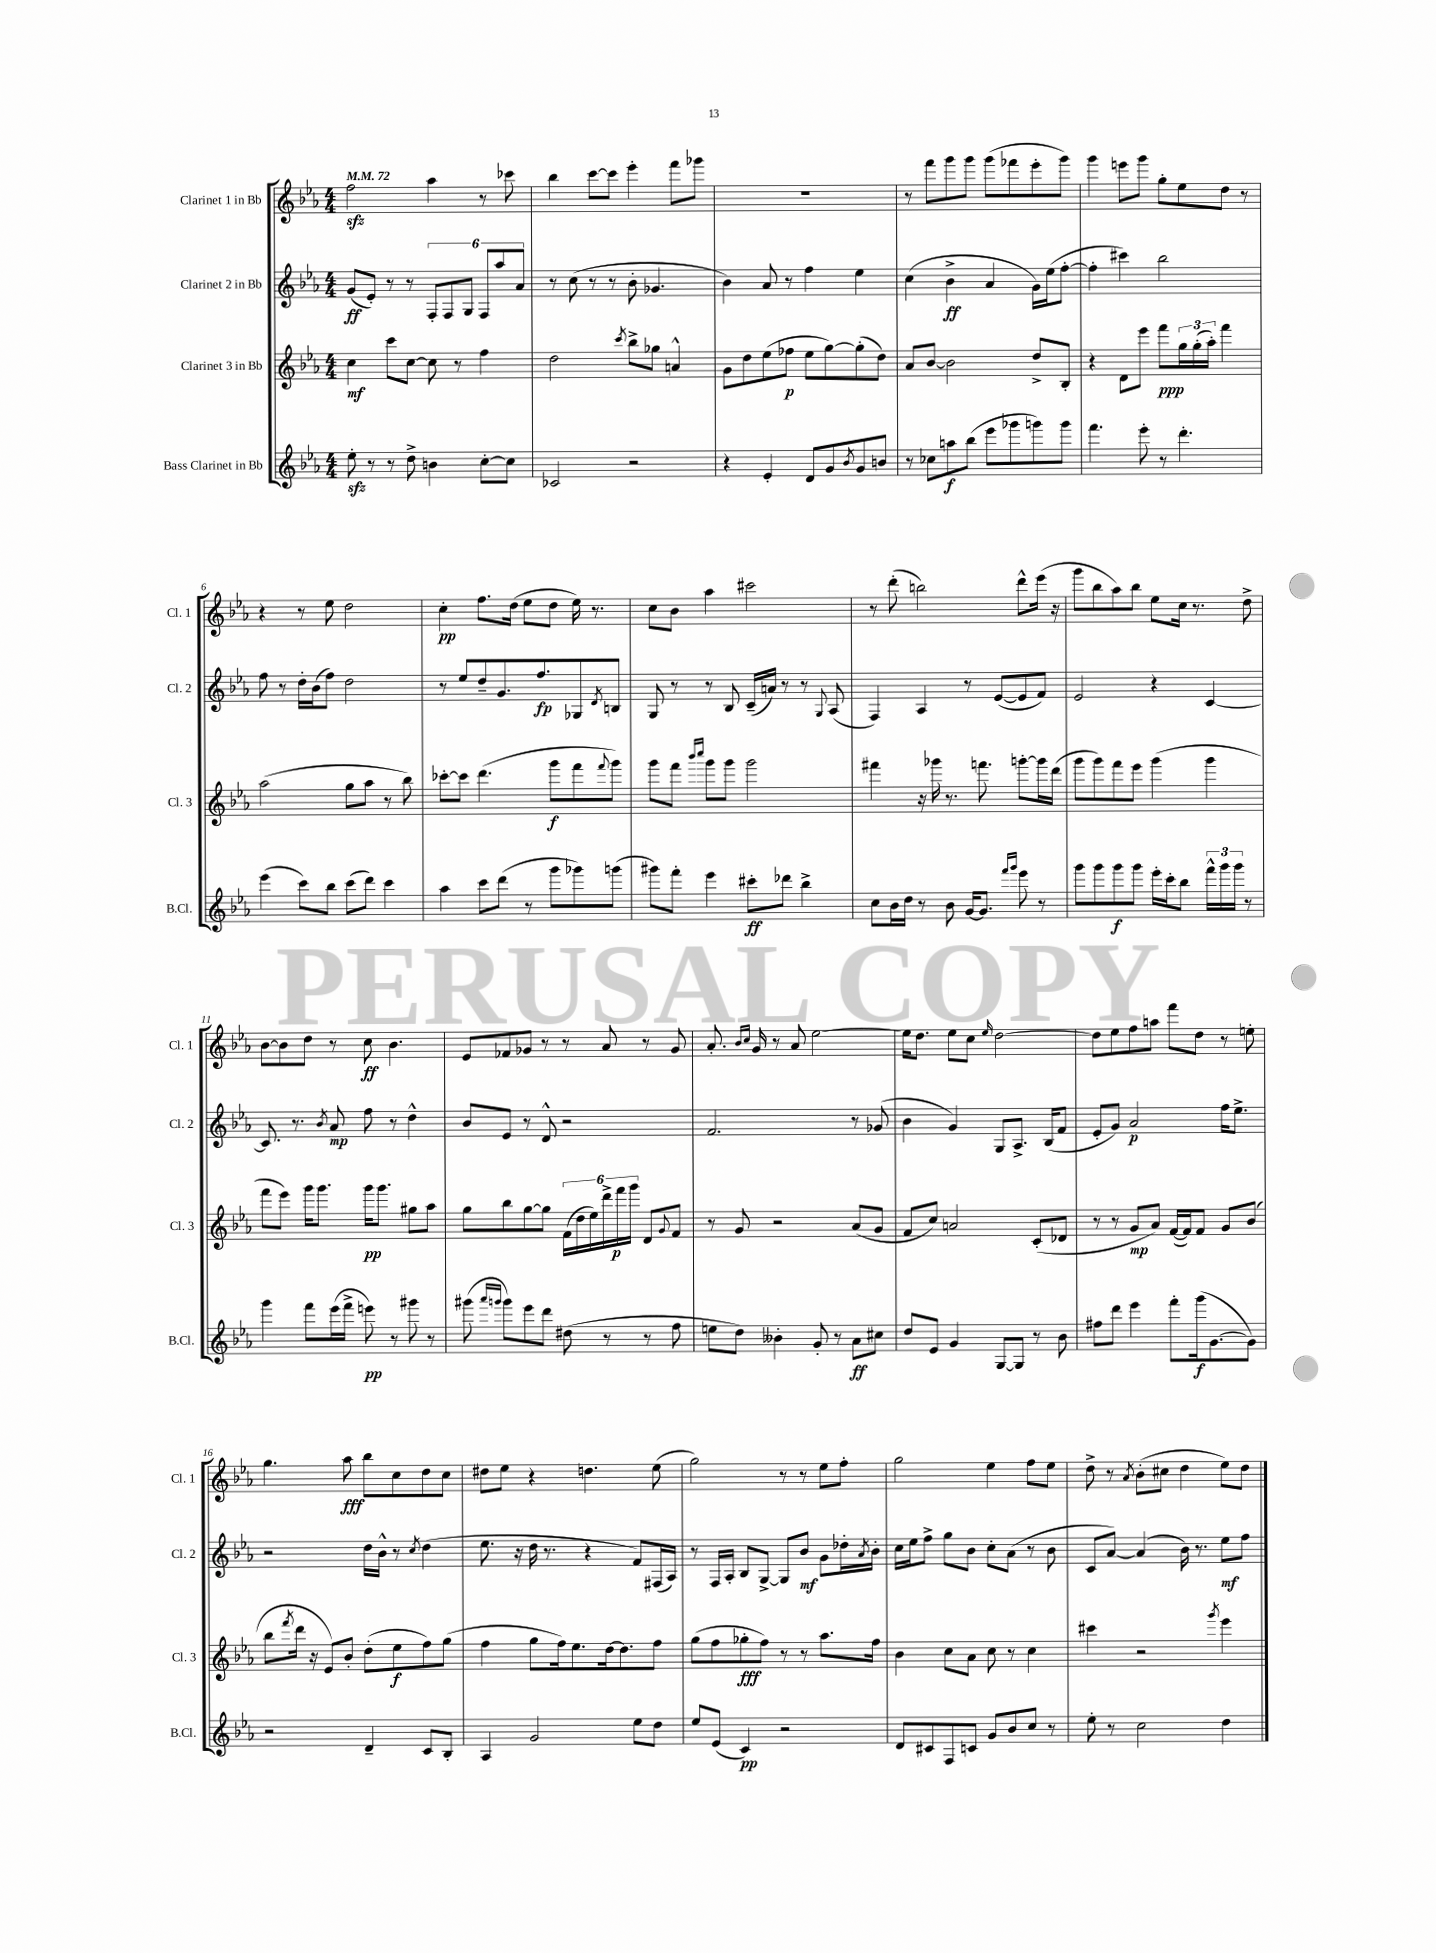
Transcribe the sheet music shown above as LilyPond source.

<<
\new StaffGroup <<
\new Staff = "s0" \with { instrumentName = "Clarinet 1 in Bb" shortInstrumentName = "Cl. 1" } {
    \clef treble \key ees \major \numericTimeSignature \time 4/4 \tempo 4 = 72
    f''2\sfz aes''4 r8 ces'''8 |
    bes''4 c'''8~ c'''8 ees'''4-. f'''8 ges'''8 |
    R1 |
    r8 f'''8 g'''8 g'''8 g'''8( fes'''8 ees'''8-. g'''8) |
    g'''4 e'''8 g'''8 g''8-. ees''8 d''8 r8 |
    r4 r8 ees''8 d''2 |
    c''4-.\pp f''8. d''16( ees''8 d''8 ees''16) r8. |
    c''8 bes'8 aes''4 cis'''2 |
    r8 d'''8-.( b''2) d'''8-^ ees'''16( r16 |
    g'''8 bes''8 aes''8) bes''8 ees''8 c''16 r8. d''8-> |
    bes'8~ bes'8 d''8 r8 c''8\ff bes'4. |
    ees'8 fes'8 ges'8 r8 r8 aes'8 r8 ges'8 |
    aes'8.-. \grace { bes'16 c''16 } g'16 r8 aes'8 ees''2~ |
    ees''16 d''8. ees''8 c''8 \grace { ees''16 } d''2~ |
    d''8 ees''8 f''8 a''8 f'''8 d''8 r8 e''8-. |
    g''4. aes''8\fff bes''8 c''8 d''8 c''8 |
    dis''8 ees''8 r4 d''4. ees''8( |
    g''2) r8 r8 ees''8 f''8-. |
    g''2 ees''4 f''8 ees''8 |
    d''8-> r8 \acciaccatura { aes'8 } bes'8-.( cis''8 d''4 ees''8) d''8 \bar "|." |
}
\new Staff = "s1" \with { instrumentName = "Clarinet 2 in Bb" shortInstrumentName = "Cl. 2" } {
    \clef treble \key ees \major \numericTimeSignature \time 4/4
    g'8\ff( ees'8-.) r8 r8 \tuplet 6/4 { f8-. f8 g8 f8 aes''8 aes'8 } |
    r8 c''8( r8 r8 bes'8-. ges'4. |
    bes'4) aes'8 r8 f''4 ees''4 |
    c''4( bes'4->\ff aes'4 g'16) ees''16( f''8~-. |
    f''4-. cis'''4) bes''2 |
    f''8 r8 d''16-. bes'16( f''8) d''2 |
    r8 ees''8 d''8-- g'8. f''8.\fp ges8 \acciaccatura { d'8 } b8 |
    g8 r8 r8 bes8 c'16--( a'16) r8 r8 \appoggiatura { g8 } aes8( |
    f4) aes4 r8 ees'8~( ees'8 f'8) |
    ees'2 r4 c'4~ |
    c'8. r8. \acciaccatura { bes'8 } aes'8\mp f''8 r8 d''4-^ |
    bes'8 ees'8 r8 d'8-^ r2 |
    f'2. r8 ges'8( |
    bes'4 g'4) g8 aes8.-> bes16( f'8 |
    ees'8-. g'8) aes'2\p f''16 ees''8.-> |
    r2 d''16 bes'16-^ r8 \acciaccatura { c''8 } d''4( |
    ees''8. r16 d''16 r8. r4 f'8) fis16( aes16) |
    r8 f16 aes16-. bes8 g8~-> g8 bes'8\mf g'8 des''16-. \acciaccatura { aes'8 } bes'16-. |
    c''16 ees''16 f''8-> g''8 bes'8 c''8-. aes'8( r8 bes'8 |
    c'8 aes'8~) aes'4( bes'16) r8. ees''8\mf f''8 \bar "|." |
}
\new Staff = "s2" \with { instrumentName = "Clarinet 3 in Bb" shortInstrumentName = "Cl. 3" } {
    \clef treble \key ees \major \numericTimeSignature \time 4/4
    c''4\mf c'''8 c''8~ c''8 r8 f''4 |
    d''2 \acciaccatura { c'''8 } bes''8-> ges''8 a'4-^ |
    g'8 d''8 ees''8( fes''8\p ees''8 g''8~) g''8-.( d''8) |
    aes'8 bes'8~ bes'2 d''8-> bes8-. |
    r4 d'8 ees'''8 f'''8\ppp \tuplet 3/2 { g''16 g''16-.( aes''16-.) } f'''4 |
    aes''2( g''8 aes''8 r8 bes''8) |
    ces'''8~-. ces'''8 d'''4.( g'''8\f f'''8 \appoggiatura { f'''8 } g'''8) |
    g'''8 f'''8 \grace { bes'''16 c''''16 } g'''8 g'''8 g'''2 |
    fis'''4 r16 ges'''16 r8. f'''8. g'''8~-. g'''16 d'''16( |
    g'''8 g'''8) f'''8 ees'''8 g'''4( g'''4 |
    f'''8 ees'''8) g'''16 g'''8. g'''16\pp g'''8. gis''8 aes''8 |
    g''8 bes''8 g''8~ g''8 \tuplet 6/4 { f'16( d''16 ees''16) d'''16-> f'''16\p g'''16 } d'8 \appoggiatura { g'8 } f'8 |
    r8 g'8 r2 aes'8( g'8 |
    f'8 c''8) a'2 c'8-.( des'8 |
    r8 r8 g'8\mp aes'8) f'16~( f'16) f'8 g'8 bes'8( |
    bes''8 \acciaccatura { f'''8 } d'''16 r16 ees'8) bes'8-. d''8-.( ees''8\f f''8) g''8( |
    f''4 g''8 f''16) ees''8. d''16~ d''8. f''8 |
    g''8( f''8 ges''8-.\fff f''8) r8 r8 aes''8. f''16 |
    bes'4 c''8 aes'8 c''8 r8 c''4 |
    cis'''4 r2 \acciaccatura { g'''8 } ees'''4 \bar "|." |
}
\new Staff = "s3" \with { instrumentName = "Bass Clarinet in Bb" shortInstrumentName = "B.Cl." } {
    \clef treble \key ees \major \numericTimeSignature \time 4/4
    ees''8-.\sfz r8 r8 d''8-> b'4 c''8~-. c''8 |
    ces'2 r2 |
    r4 ees'4-. d'8 g'8 \acciaccatura { bes'8 } g'8 b'8 |
    r8 ces''8 a''8\f bes''8( ees'''8 ges'''8 g'''8) g'''8 |
    f'''4. ees'''8-. r8 d'''4.-. |
    ees'''4( c'''8) bes''8 c'''8( d'''8) c'''4 |
    aes''4 c'''8 d'''8( r8 g'''8 ges'''8) g'''8( |
    gis'''8) f'''8-. ees'''4 cis'''8-.\ff des'''8 bes''4-> |
    c''8 bes'16 d''16 r8 bes'8 g'16~ g'8. \grace { f'''16 g'''16 } ees'''8 r8 |
    g'''8 g'''8 g'''8\f g'''8 ees'''16-. c'''16-. bes''8 \tuplet 3/2 { f'''16-^ g'''16 g'''16 } r8 |
    g'''4 f'''8 ees'''16( f'''16-> e'''8\pp) r8 gis'''8 r8 |
    gis'''8( \grace { aes'''16 g'''16 } g'''8) ees'''8 d'''8 dis''8( r8 r8 f''8 |
    e''8 d''8) beses'4-. g'8-. r8 aes'8\ff cis''8 |
    d''8 ees'8 g'4 g8~ g8 r8 bes'8 |
    fis''8 d'''8 ees'''4 f'''8-. g'''16\f( g'8.~ g'8) |
    r2 d'4-- c'8 bes8-. |
    aes4 g'2 ees''8 d''8 |
    ees''8 ees'8( c'4\pp) r2 |
    d'8 cis'8 f8 c'8 g'8 bes'8 c''8 r8 |
    ees''8-. r8 c''2 d''4 \bar "|." |
}
>>
>>
